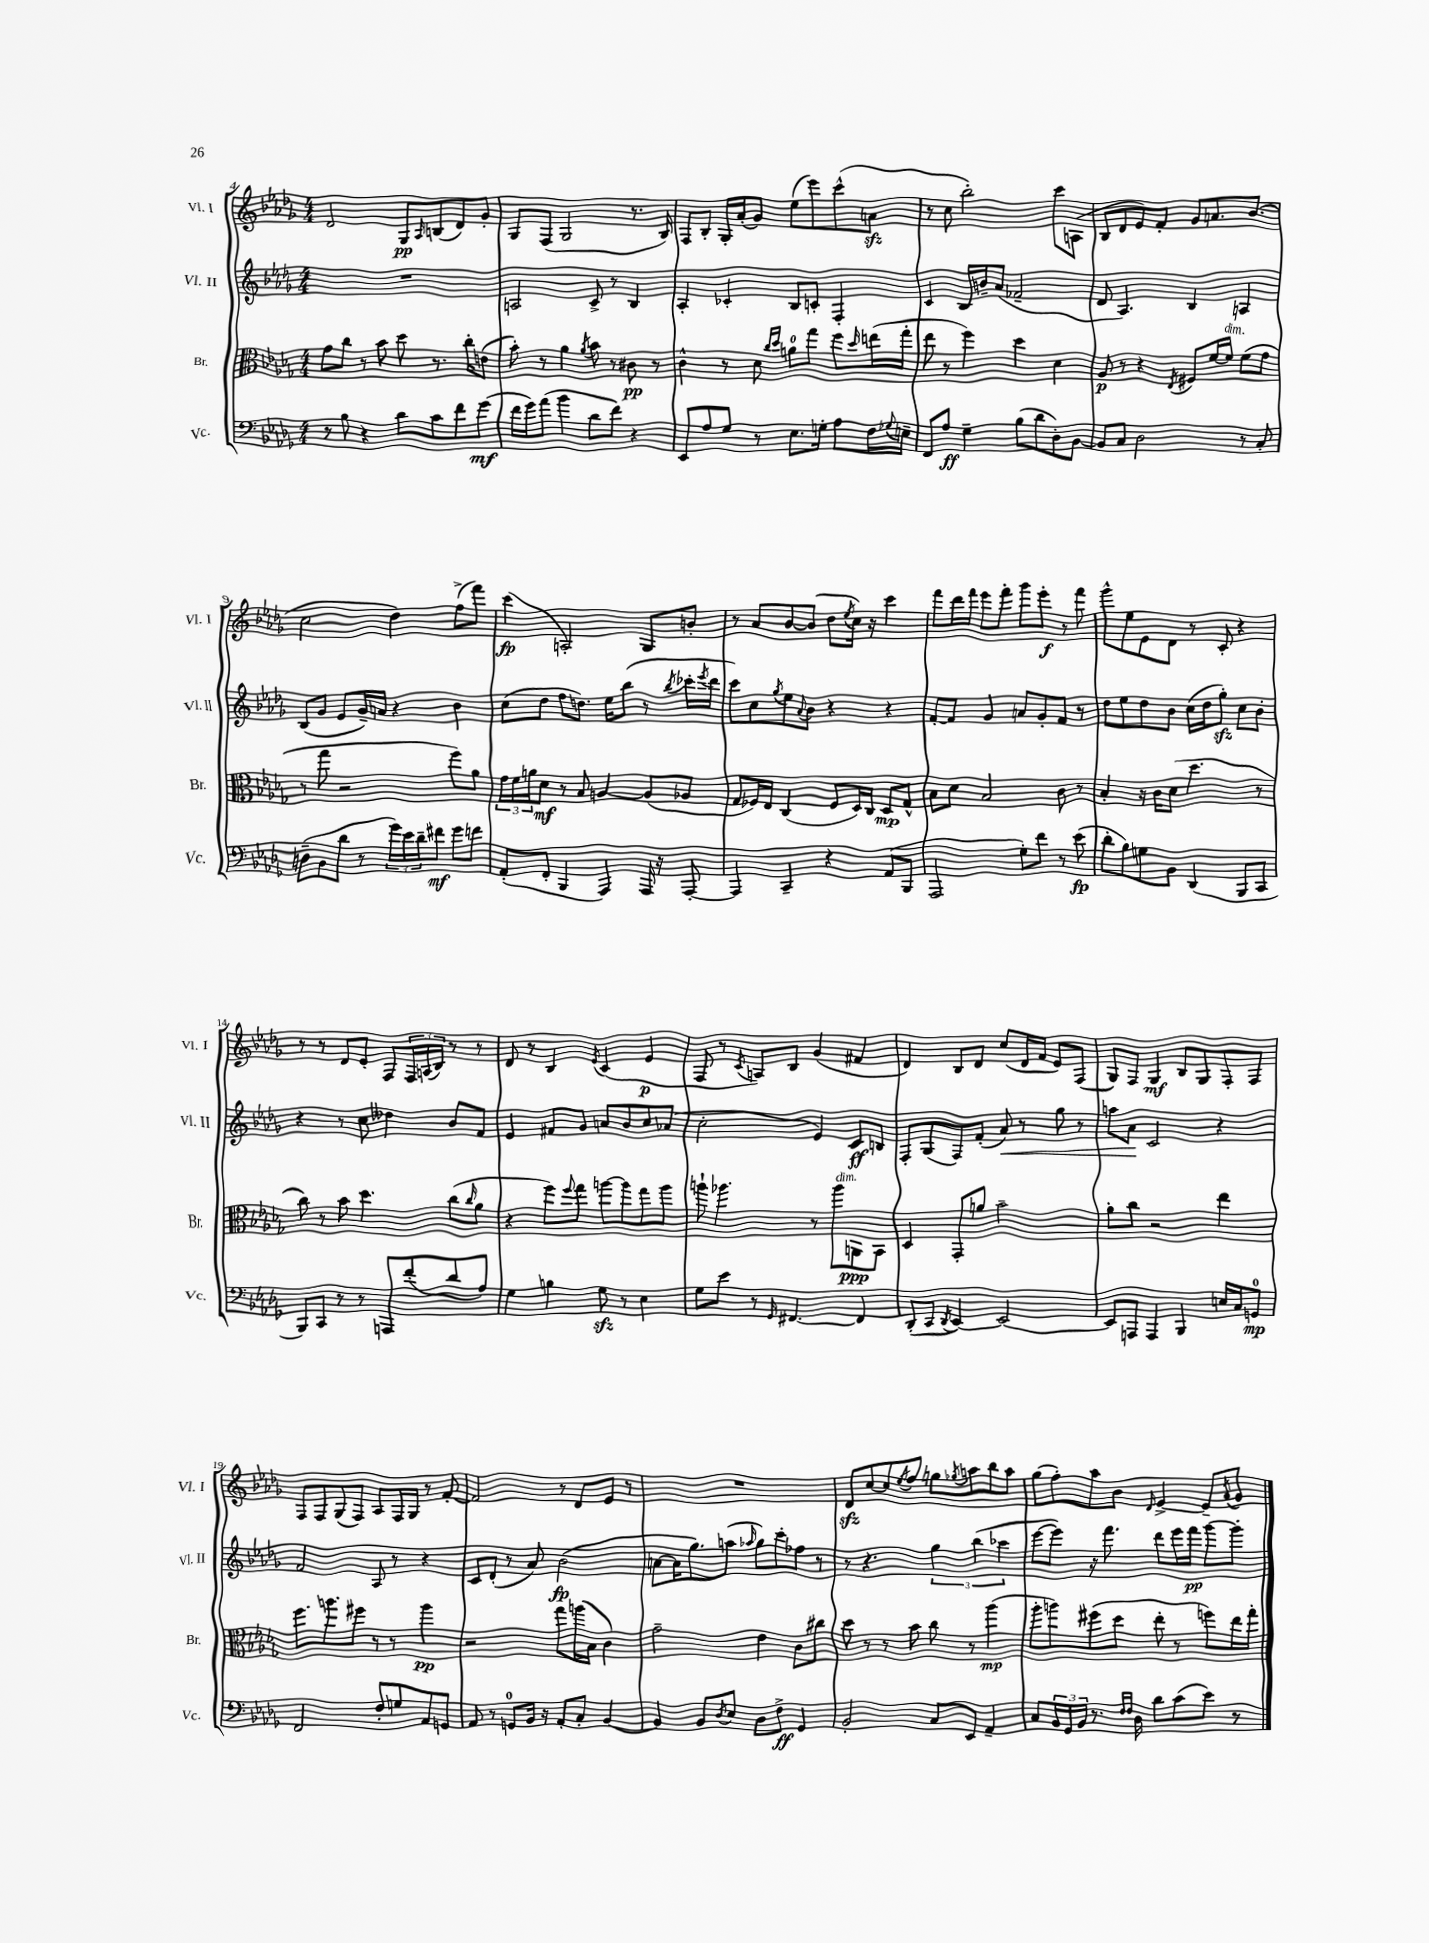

**kern	**dynam	**kern	**dynam	**kern	**dynam	**kern	**dynam
*part4	*part4	*part3	*part3	*part2	*part2	*part1	*part1
*staff4	*staff4	*staff3	*staff3	*staff2	*staff2	*staff1	*staff1
*I"Vc.	*	*I"Br.	*	*I"Vl. II	*	*I"Vl. I	*
*I'Vc.	*	*I'Br.	*	*I'Vl. II	*	*I'Vl. I	*
*clefF4	*	*clefC3	*	*clefG2	*	*clefG2	*
*k[b-e-a-d-g-]	*	*k[b-e-a-d-g-]	*	*k[b-e-a-d-g-]	*	*k[b-e-a-d-g-]	*
*M4/4	*	*M4/4	*	*M4/4	*	*M4/4	*
=4	=4	=4	=4	=4	=4	=4	=4
8r	.	8g-\L	.	1r	.	2d-/	.
8B-\	.	8cc\J	.	.	.	.	.
4r	.	8r	.	.	.	.	.
.	.	8b-\	.	.	.	.	.
8d-\L	.	8dd-\	.	.	.	8G-/L	pp
.	.	.	.	.	.	16qqA-/	.
8c\	.	8.r	.	.	.	(8Bn/	.
8f\	.	.	.	.	.	8d-/)	.
.	.	16cc'\KL	.	.	.	.	.
(8g-\J	mf	(8en\J	.	.	.	8g-'/J	.
=5	=5	=5	=5	=5	=5	=5	=5
16f\LL	.	8b-'\)	.	2An/	.	8G-/L	.
16g-\J)	.	.	.	.	.	.	.
(8a-\J	.	8r	.	.	.	(8F/J	.
4b-\	.	4a-\	.	.	.	2G-/	.
.	.	8qa-/	.	.	.	.	.
8d-\L	.	8b-\	.	8c^/	.	.	.
8f\J)	.	8r	.	8r	.	.	.
4r	.	8c#X\	pp	4B-/	.	8.r	.
.	.	8r	.	.	.	.	.
.	.	.	.	.	.	16B-/)	.
=6	=6	=6	=6	=6	=6	=6	=6
8EE-/L	.	4c^^\	.	4A-'/	.	8F/L	.
8A-/	.	.	.	.	.	8B-'/J	.
8G-/J	.	8r	.	4c-X'/	.	16G-'/LL	.
.	.	.	.	.	.	(16a-'/J	.
8r	.	8d-\	.	.	.	8g-/J)	.
.	.	16qqcc/LL	.	.	.	.	.
.	.	16qqdd-/JJ	.	.	.	.	.
8.E-\L	.	8an\L	.	8B-/L	.	(8ee-\L	.
.	.	8gg-\J	.	8cn'/J	.	8eee-\)	.
16Gn'\Jk	.	.	.	.	.	.	.
8A-\L	.	8ff\L	.	4F'/	.	(8ccc^^\	.
.	.	16qqdd-/	.	.	.	.	.
16F\L	.	(16een\L	.	.	.	8anzz\J	.
8qqG-X/	.	.	.	.	.	.	.
16En~\JJ	.	16gg-'\JJ	.	.	.	.	.
=7	=7	=7	=7	=7	=7	=7	=7
8FF/L	.	8ee-\	.	4c/	.	8r	.
8A-/J	ff	8r	.	.	.	8cc\	.
4G-~\	.	4ff\)	.	16B-/LL	.	2bb-'\)	.
.	.	.	.	16bn~/J	.	.	.
.	.	.	.	(8a-/J	.	.	.
(8B-\L	.	4dd-\	.	2f-X~/	.	.	.
8d-\	.	.	.	.	.	.	.
8D-'\)	.	4d-\	.	.	.	8ccc\L	.
[8BB-\J	.	.	.	.	.	(8An\J	.
=8	=8	=8	=8	=8	=8	=8	=8
8BB-/L]	.	8A-/	p	8d-/	.	8B-/L	.
8C/J	.	8r	.	4.A-/)	.	8d-/	.
2D-\	.	4r	.	.	.	8e-/)	.
.	.	.	.	.	.	8f'/J	.
.	.	8qE-/	.	.	.	.	.
.	.	8F#X/L	.	4B-/	.	8g-/L	.
.	.	[16f/L	.	.	.	8.an/	.
!	!	!LO:TX:a:i:t=dim.	!	!	!	!	!
.	.	16f/JJ]	.	.	.	.	.
8r	.	(8f\L	.	4An/	.	.	.
.	.	.	.	.	.	(8.b-/J	.
8C'/	.	8g-\J	.	.	.	.	.
!!LO:LB:g=z
=9	=9	=9	=9	=9	=9	=9	=9
(8Dn~\L	.	8r	.	(8B-/L	.	2cc\	.
8BB-\	.	8gg-\	.	8g-/J	.	.	.
8d-\J	.	2r	.	8e-/L	.	.	.
8r	.	.	.	16g-~/L)	.	.	.
.	.	.	.	16an/JJ	.	.	.
24g-\LL)	.	.	.	4r	.	4dd-\)	.
24e-\	.	.	.	.	.	.	.
24d-~\J	.	.	.	.	.	.	.
8f#X\J	mf	.	.	.	.	.	.
8g-\L	.	8ff\L)	.	4b-\	.	(8ff^\L	.
8fn\J	.	8a-\J	.	.	.	8fff\J)	.
=10	=10	=10	=10	=10	=10	=10	=10
(8AA-'/L	.	24g-\LL	.	(8cc\L	.	(4ccc\	fp
.	.	24f\	.	.	.	.	.
.	.	24an\J	.	.	.	.	.
8FF'/J	.	8d-\J	mf	8dd-\J	.	.	.
4BBB-/	.	8r	.	8ff\L	.	2An'/)	.
.	.	8B-/	.	8.ddn\J)	.	.	.
4AAA-/)	.	[4An/	.	.	.	.	.
.	.	.	.	16ee-\KL	.	.	.
.	.	.	.	(8bb-\J	.	.	.
16AAA-/	.	(8A/L]	.	8r	.	8G-/L	.
16r	.	.	.	.	.	.	.
.	.	.	.	8qbb-/	.	.	.
[8AAA-'/	.	8A-X/J	.	16ccc-X'\LL	.	8bn'/J	.
.	.	.	.	8qeee-/	.	.	.
.	.	.	.	16ddd-\JJ	.	.	.
=11	=11	=11	=11	=11	=11	=11	=11
4AAA-/]	.	8G-/L	.	8ccc\L)	.	8r	.
.	.	16F-X/L)	.	8cc\	.	8a-/L	.
.	.	16E-/JJ	.	.	.	.	.
.	.	.	.	8qgg-/	.	.	.
4CC~/	.	(4C/	.	8ee-\	.	[8b-/	.
.	.	.	.	8qqa-/	.	.	.
.	.	.	.	8b-\J	.	(8b-/J]	.
4r	.	8F-/L	.	4r	.	8dd-\L	.
.	.	.	.	.	.	8qee-/	.
.	.	16D-/L)	.	.	.	16cc\Jk)	.
.	.	16C/JJ	.	.	.	16r	.
(8AA-/L	.	8D-/L	mp	4r	.	4ccc\	.
8BBB-/J	.	8G-^^/J	.	.	.	.	.
=12	=12	=12	=12	=12	=12	=12	=12
2AAA-/	.	8B-\L	.	[8f'/L	.	8fff\L	.
.	.	8d-\J	.	8f/J]	.	16ddd-\L	.
.	.	.	.	.	.	16fff\JJ	.
.	.	2B-/	.	4g-/	.	8eee-\L	.
.	.	.	.	.	.	8fff'\J	.
8G-'\L)	.	.	.	8an/L	.	8ggg-\L	.
8f\J	.	.	.	8g-'/	.	8eee-'\J	f
8r	.	8c\	.	8f/J	.	8r	.
(8e-\	fp	8r	.	8r	.	8fff\	.
=13	=13	=13	=13	=13	=13	=13	=13
8d-'\L	.	4B-'/	.	8dd-\L	.	8ggg-^^\L	.
8B-\)	.	.	.	8ee-\	.	8ee-\	.
8Gn\	.	16r	.	8dd-\	.	8e-\	.
.	.	16c\KL	.	.	.	.	.
8BB-\J	.	(8d-\J	.	8b-\J	.	8d-\J	.
(4DD-/	.	4.dd-\	.	(16cc\LL	.	8r	.
.	.	.	.	16dd-\J	.	.	.
.	.	.	.	8gg-zz'\J)	.	8c'/	.
8BBB-/L	.	.	.	8cc\L	.	4r	.
8CC/J	.	8r	.	8b-'\J	.	.	.
!!LO:LB:g=z
=14	=14	=14	=14	=14	=14	=14	=14
8BBB-/L)	.	8cc\)	.	4r	.	8r	.
8CC/J	.	8r	.	.	.	8r	.
8r	.	8b-\	.	8r	.	8d-/L	.
8r	.	4.dd-\	.	8cc\	.	8e-'/J	.
8AAAn/L	.	.	.	4dd--X\	.	8F/L	.
(8f'/	.	.	.	.	.	24F/L	.
.	.	.	.	.	.	(24An/	.
.	.	.	.	.	.	24B-/JJ)	.
8d-/	.	(8cc\L	.	8b-/L	.	8r	.
.	.	16qqcc/	.	.	.	.	.
8A-/J)	.	8a-\J	.	8f/J	.	8r	.
=15	=15	=15	=15	=15	=15	=15	=15
4G-\	.	4r	.	4e-/	.	8d-/	.
.	.	.	.	.	.	8r	.
4Bn\	.	8ff\L)	.	8f#X/L	.	4B-/	.
.	.	8qqff/	.	.	.	.	.
.	.	8gg-\J	.	8g-/J	.	.	.
.	.	.	.	.	.	8qe-/	.
8G-zz\	.	[8aan\L	.	8an/L	.	(4c/	.
8r	.	8aa\]	.	8b-/	.	.	.
4E-\	.	8gg-\	.	8cc/	.	4e-/	p
.	.	8aa\J	.	(8a-X/J	.	.	.
=16	=16	=16	=16	=16	=16	=16	=16
8G-\L	.	8aan`\	.	2cc'\	.	8F/	.
8e-\J	.	4.aa-X\	.	.	.	8r	.
.	.	.	.	.	.	8qc/	.
8r	.	.	.	.	.	8An/L)	.
16qqGG-/	.	.	.	.	.	.	.
[4.FF#X/	.	.	.	.	.	8B-/J	.
.	.	8r	.	4e-/)	.	(4g-/	.
!	!	!LO:TX:a:i:t=dim.	!	!	!	!	!
.	.	8aa-\L	.	.	.	.	.
4FF#/]	.	8AAn\	ppp	8c/L	ff	4f#X/	.
.	.	8BB-\J	.	8Bn/J	.	.	.
=17	=17	=17	=17	=17	=17	=17	=17
(8DD-'/L	.	4D-/	.	8F'/L	.	4d-/)	.
8CC/J	.	.	.	(8G-/	.	.	.
8qDD-/	.	.	.	.	.	.	.
[4EE-/)	.	8GG-'/L	.	8F/)	.	8B-/L	.
.	.	8an/J	.	(8f'/J	.	8d-/J	.
!	!	!	!	!	!LO:HP:b	!	!
2EE-/_	.	2b-~\	.	8a-/)	<	(8cc/L	.
.	.	.	.	8r	.	16d-/L	.
.	.	.	.	.	.	16f/JJ	.
.	.	.	.	8gg-\	.	8e-/L)	.
.	.	.	.	8r	.	(8F/J	.
=18	=18	=18	=18	=18	=18	=18	=18
8EE-/L]	.	8a-'\L	.	8aan\L	.	8G-/L)	.
8AAAn/J	.	8cc\J	.	8a-\J	.	8F/J	.
4AAA/	.	2r	.	2c/	[	4G-/	mf
4BBB-/	.	.	.	.	.	8B-/L	.
.	.	.	.	.	.	8G-/	.
16En/LL	.	4ee-\	.	4r	.	8F'/	.
16C/J	.	.	.	.	.	.	.
8GGn/J	mp	.	.	.	.	8F/J	.
!!LO:LB:g=z
=19	=19	=19	=19	=19	=19	=19	=19
2FF/	.	8.ff\L	.	2f/	.	8F/L	.
.	.	.	.	.	.	8F/	.
.	.	8.aan\	.	.	.	.	.
.	.	.	.	.	.	(8G-/	.
.	.	8ff#X\J	.	.	.	8F/J)	.
8F'/L	.	8r	.	8A-/	.	8A-/L	.
8Gn/	.	8r	.	8r	.	16F/L	.
.	.	.	.	.	.	16G-/JJ	.
8AA-/	.	4aa\	pp	4r	.	8r	.
8GGn/J	.	.	.	.	.	[8f'/	.
=20	=20	=20	=20	=20	=20	=20	=20
8AA-/	.	2r	.	8c/L	.	2f/]	.
8r	.	.	.	(8d-'/J	.	.	.
8GGn/L	.	.	.	8r	.	.	.
16BB-/Jk	.	.	.	8a-/)	.	.	.
16r	.	.	.	.	.	.	.
8AA-'/L	.	8gg-\L	.	(2b-\	fp	8r	.
8C'/J	.	(16aan\L	.	.	.	8d-/L	.
.	.	16B-\JJ	.	.	.	.	.
[4BB-/	.	4c\)	.	.	.	8e-/J	.
.	.	.	.	.	.	8r	.
=21	=21	=21	=21	=21	=21	=21	=21
4BB-/]	.	2g-~\	.	[8an\L	.	1r	.
.	.	.	.	16a\K]	.	.	.
.	.	.	.	8.gg-\)	.	.	.
8BB-/L	.	.	.	.	.	.	.
8qD-/	.	.	.	.	.	.	.
8E-/J	.	.	.	(8aan\J	.	.	.
.	.	.	.	16qqaa-X/	.	.	.
8D-\L	.	4e-\	.	8gg-\L)	.	.	.
8F^\J	ff	.	.	8ccc'\	.	.	.
4GG-/	.	8c\L	.	8ff-X\J	.	.	.
.	.	8cc#X\J	.	8r	.	.	.
=22	=22	=22	=22	=22	=22	=22	=22
2BB-'/	.	8dd-\	.	8r	.	8d-zz/L	.
.	.	8r	.	4.r	.	[8cc/	.
.	.	8r	.	.	.	8cc/]	.
.	.	.	.	.	.	8qee-/	.
.	.	8b-\	.	.	.	8ff/J	.
8C/L	.	8cc\	.	6gg-\	.	8ggn\L	.
.	.	.	.	.	.	8qgg-X/	.
8EE-/J	.	8r	.	.	.	8aan\	.
.	.	.	.	(6bb-\	.	.	.
4AA-~/	.	(4aa-\	mp	.	.	8bb-\	.
.	.	.	.	6ccc-X\	.	.	.
.	.	.	.	.	.	8aa\J	.
=23	=23	=23	=23	=23	=23	=23	=23
8C/L	.	8aa-'\L	.	[8eee-\L	.	(8gg-\L	.
24BB-/L	.	8aan\)	.	8eee-\J])	.	8ff'\)	.
24GG-/	.	.	.	.	.	.	.
24BB-/JJ	.	.	.	.	.	.	.
8.r	.	(8ff#X\	.	16r	.	8aa-\	.
.	.	.	.	8.fff\	.	.	.
.	.	8dd-\J	.	.	.	8b-\J	.
16qqF/LL	.	.	.	.	.	.	.
16qqF/JJ	.	.	.	.	.	.	.
16D-\	.	.	.	.	.	.	.
.	.	.	.	.	.	16qqd-/	.
8d-\L	.	8ee-'\	.	8ddd-\L	.	[4e-^/	.
(8c\	.	8r	.	16eee-\L	.	.	.
.	.	.	.	16fff\JJ	pp	.	.
8e-\J)	.	8ffn\L)	.	[8ggg-\L	.	8e-~/L]	.
.	.	.	.	.	.	8qa-/	.
8r	.	16ee-\L	.	8ggg-'\J]	.	8g-/J	.
.	.	16gg-'\JJ	.	.	.	.	.
==	==	==	==	==	==	==	==
*-	*-	*-	*-	*-	*-	*-	*-
